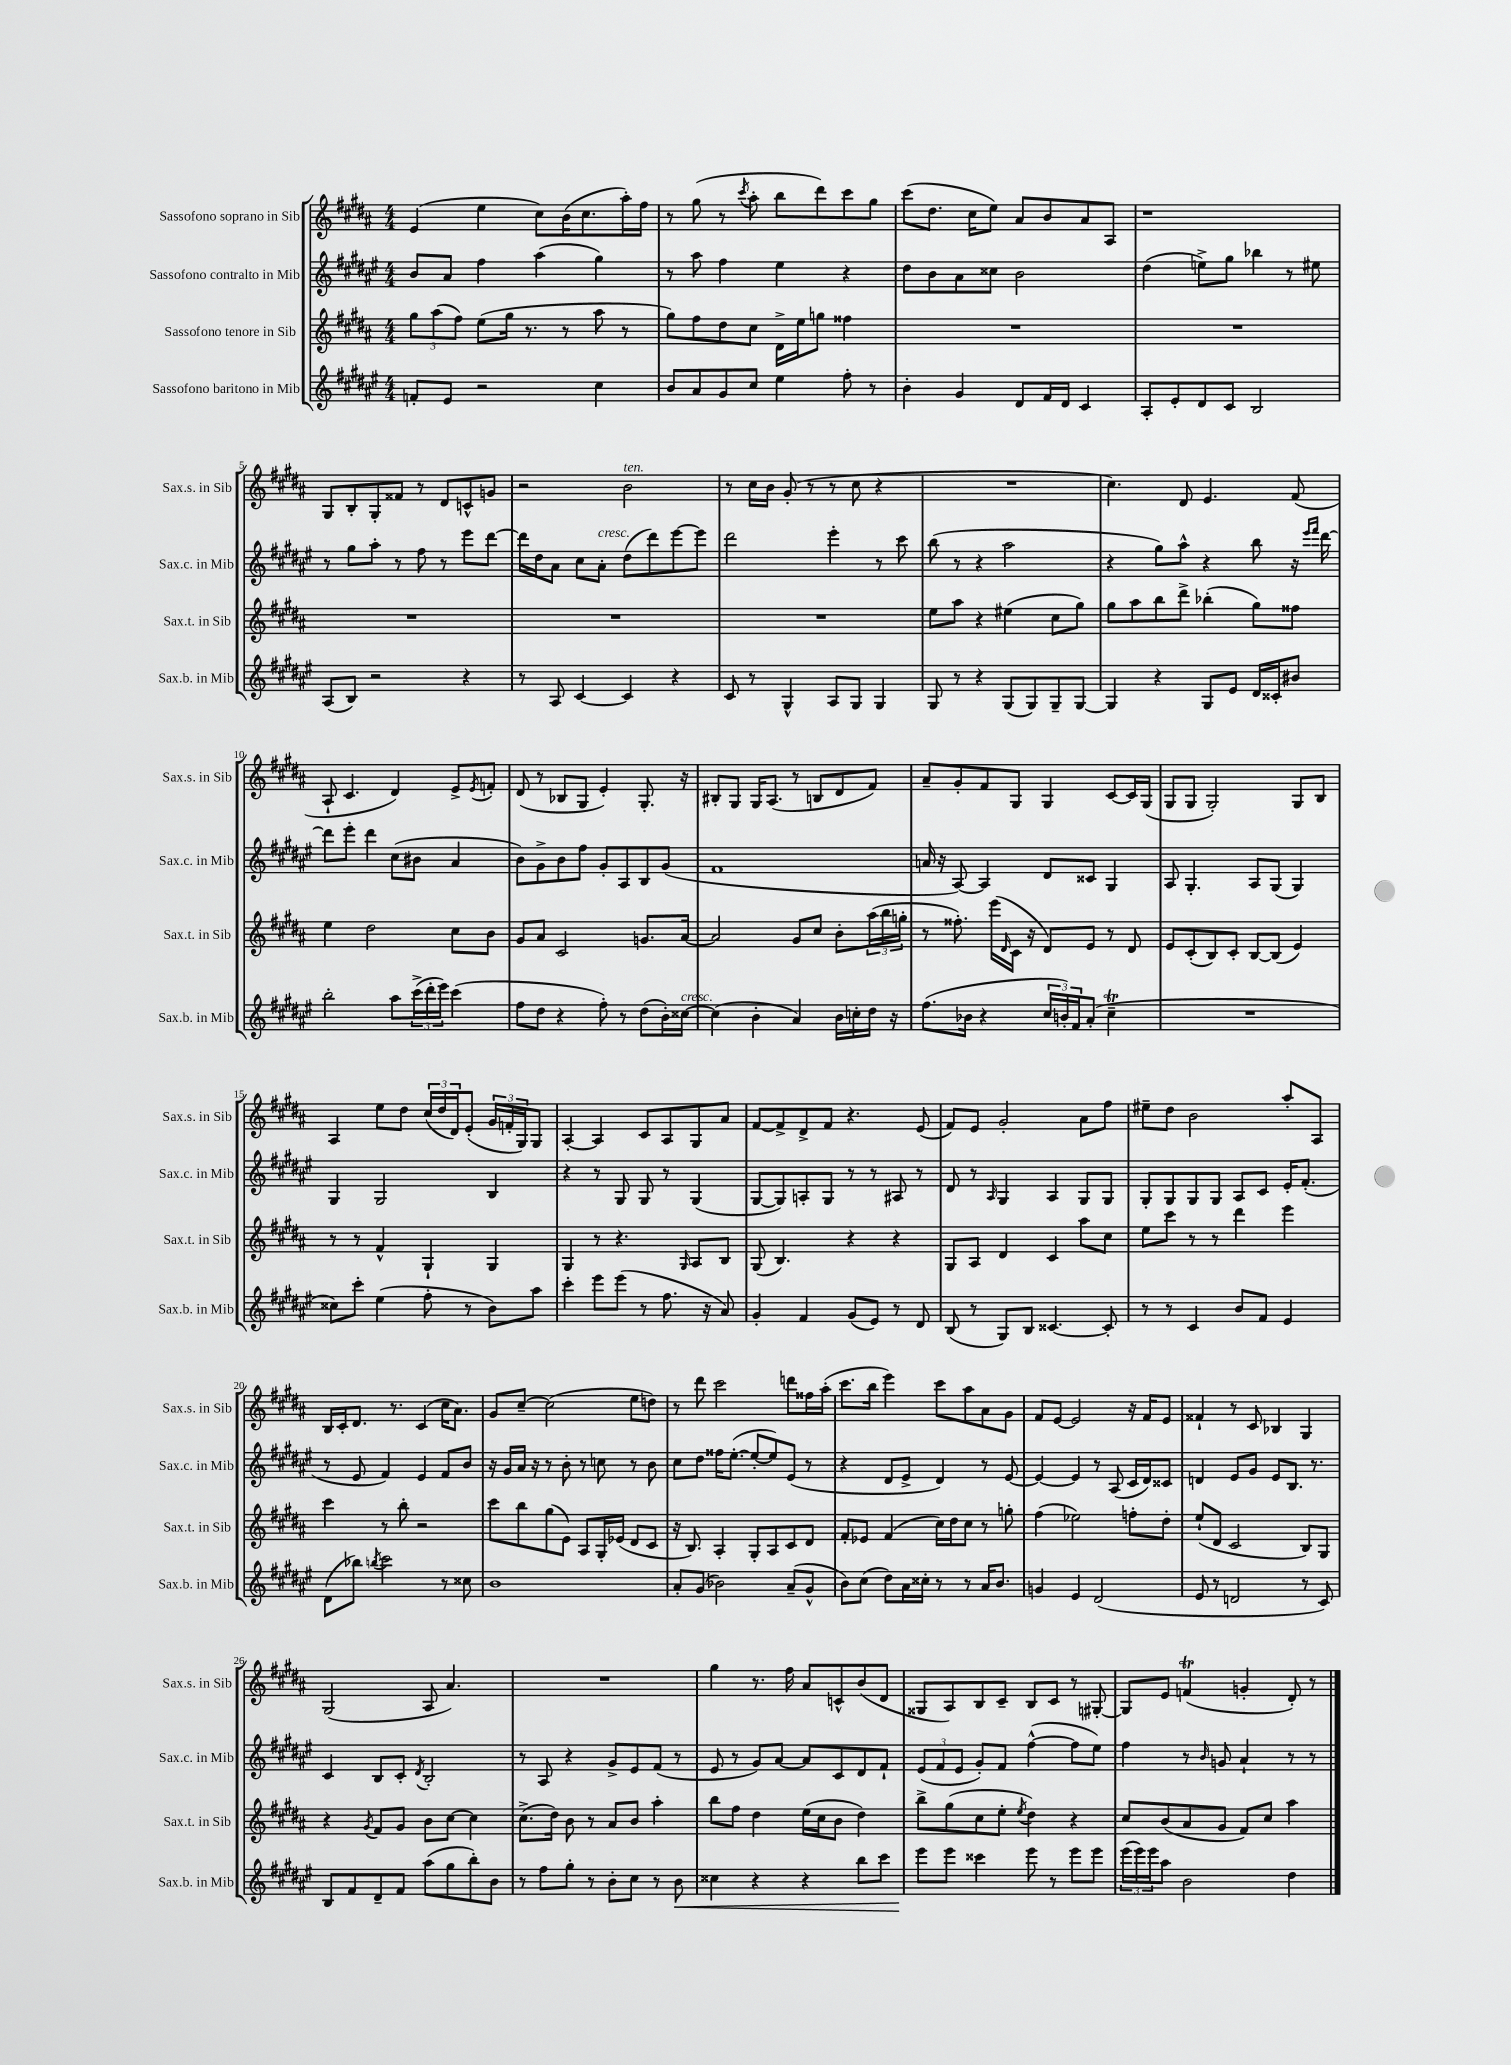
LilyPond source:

<<
\new StaffGroup <<
\new Staff = "s0" \with { instrumentName = "Sassofono soprano in Sib" shortInstrumentName = "Sax.s. in Sib" } {
    \clef treble \key b \major \numericTimeSignature \time 4/4
    e'4( e''4 cis''8) b'16( cis''8. ais''16-.) fis''16 |
    r8 gis''8( r8 \acciaccatura { cis'''8 } ais''8-. b''8 dis'''8) cis'''8 gis''8 |
    cis'''8( dis''8. cis''16 e''8) ais'8 b'8 ais'8 ais8 |
    r1 |
    gis8 b8-. gis8-. fisis'8 r8 dis'8 c'8-^ g'8 |
    r2 b'2^\markup { \italic "ten." } |
    r8 cis''16 b'16 gis'8-.( r8 r8 cis''8 r4 |
    R1 |
    cis''4.) dis'8 e'4. fis'8( |
    ais8-! cis'4. dis'4) e'8-> \acciaccatura { e'8 } f'8-. |
    dis'8( r8 bes8 gis8 e'4-.) gis8.-. r16 |
    bis8-. gis8 gis16 ais8.( r8 b8 dis'8 fis'8) |
    ais'8-- gis'8-. fis'8 gis8 gis4 cis'8~ cis'16 gis16( |
    gis8 gis8 gis2-.) gis8 b8 |
    ais4 e''8 dis''8 \tuplet 3/2 { cis''16( dis''16 dis'16) } e'8-.( \tuplet 3/2 { gis'16 f'16-. gis16) } gis8 |
    ais4~-. ais4 cis'8 ais8 gis8 ais'8 |
    fis'8~ fis'8-> dis'8-> fis'8 r4. e'8( |
    fis'8) e'8 gis'2-. ais'8 fis''8 |
    eis''8-- dis''8 b'2 ais''8-. ais8 |
    b16 cis'16-. dis'8. r8. cis'4( cis''16 ais'8.) |
    gis'8 cis''8~-- cis''2( e''8 d''8) |
    r8 dis'''8 cis'''2 d'''8 fisis''16 ais''16-.( |
    cis'''8. b''16 e'''4) cis'''8 ais''8 ais'8 gis'8 |
    fis'8 e'8~ e'2 r16 fis'16 e'8 |
    fisis'4-! r8 cis'8 bes4 gis4 |
    gis2( ais8 ais'4.) |
    R1 |
    gis''4 r8. fis''16 ais'8 c'8-^ b'8( dis'8 |
    gisis8 ais8) b8 cis'8-- b8 cis'8 r8 gis8~-. |
    gis8 e'8 f'4\trill( g'4-. dis'8-.) r8 \bar "|." |
}
\new Staff = "s1" \with { instrumentName = "Sassofono contralto in Mib" shortInstrumentName = "Sax.c. in Mib" } {
    \clef treble \key fis \major \numericTimeSignature \time 4/4
    b'8 ais'8 fis''4 ais''4( gis''4) |
    r8 ais''8 fis''4 eis''4 r4 |
    dis''8 b'8 ais'8 cisis''8 b'2 |
    dis''4( e''8->) gis''8 bes''4 r8 eis''8 |
    r8 gis''8 ais''8-. r8 fis''8 r8 eis'''8 dis'''8~ |
    dis'''16 dis''16 ais'8 cis''8 ais'8-.^\markup { \italic "cresc." } dis''8( dis'''8) eis'''8~ eis'''8 |
    dis'''2 eis'''4-. r8 cis'''8 |
    b''8( r8 r4 ais''2 |
    r4 gis''8) ais''8-^ r4 b''8 r16 \grace { eis'''16 fis'''16 } dis'''16~ |
    dis'''8 eis'''8-. dis'''4 cis''8( bis'8 ais'4 |
    b'8) gis'8-> b'8 fis''8 gis'8-. ais8 b8 gis'8( |
    fis'1 |
    a'16 r16 ais8~) ais4 dis'8 cisis'8 gis4 |
    ais8 gis4.-. ais8 gis8( gis4) |
    gis4 gis2 b4 |
    r4 r8 gis8 gis8 r8 gis4( |
    gis8~ gis8) a8-. gis8 r8 r8 ais8 r8 |
    dis'8 r8 \grace { ais16 } gis4 ais4 gis8 gis8 |
    gis8-. gis8 gis8 gis8 ais8 cis'8 eis'16-. fis'8.-.( |
    r8 eis'8 fis'4) eis'4 fis'8 b'8 |
    r16 gis'16 ais'16 r16 r8 b'8-. r8 c''8 r8 b'8 |
    cis''8 dis''8 fisis''16 eis''8.~-.( eis''8~-. eis''8) eis'8( r8 |
    r4 dis'8 eis'8-> dis'4) r8 eis'8~ |
    eis'4~ eis'4 r8 ais8( cis'16 dis'16) cisis'8 |
    d'4 eis'8 gis'8 eis'8 b8. r8. |
    cis'4 b8 cis'8-. \acciaccatura { dis'8 } b2-. |
    r8 ais8 r4 gis'8-> eis'8 fis'8( r8 |
    eis'8 r8 gis'8) ais'8~ ais'8 cis'8 dis'8 fis'8-! |
    \tuplet 3/2 { eis'8( fis'8 eis'8 } gis'8-.) fis'8 fis''4~-^( fis''8 eis''8) |
    fis''4 r8 \grace { b'16 } g'8 ais'4-! r8 r8 \bar "|." |
}
\new Staff = "s2" \with { instrumentName = "Sassofono tenore in Sib" shortInstrumentName = "Sax.t. in Sib" } {
    \clef treble \key b \major \numericTimeSignature \time 4/4
    \tuplet 3/2 { gis''8 ais''8( fis''8) } e''8( gis''16 r8. r8 ais''8 r8 |
    gis''8) fis''8 dis''8 cis''8 dis'16-> e''16 g''8 fisis''4 |
    R1 |
    R1 |
    R1 |
    R1 |
    R1 |
    e''8 ais''8 r4 eis''4( cis''8 gis''8) |
    gis''8 ais''8 b''8 dis'''8-> bes''4-.( gis''8) fisis''8 |
    e''4 dis''2 cis''8 b'8 |
    gis'8 ais'8 cis'2 g'8. ais'16~ |
    ais'2 gis'8 cis''8 b'8-. \tuplet 3/2 { ais''16( b''16 g''16-. } |
    r8 fisis''8.-.) e'''16( \grace { dis'16 } cis'16 r16 dis'8) e'8 r8 dis'8 |
    e'8 cis'8-.( b8) cis'8-. b8~ b8( e'4) |
    r8 r8 fis'4-^ gis4-! gis4 |
    gis4 r8 r4. \grace { gis16 } ais8 b8 |
    gis8( b4.) r4 r4 |
    gis8 ais8 dis'4 cis'4 ais''8 cis''8 |
    e''8 cis'''8 r8 r8 dis'''4 e'''4 |
    cis'''4 r8 b''8-. r2 |
    cis'''8 b''8 gis''8( e'8) ais8 gis16-. ees'16( dis'8 cis'8 |
    r16 b8.) ais4-. gis8-. ais8 cis'8 dis'8 |
    fis'8-. ees'8 fis'4( cis''16) dis''16 cis''8 r8 g''8-. |
    fis''4( ees''2) f''8-. dis''8-. |
    e''8-!( dis'8 cis'2 b8) gis8 |
    r4 \acciaccatura { gis'8 } fis'8 gis'8 b'8 cis''8~ cis''4 |
    cis''8.->( dis''16) b'8 r8 ais'8 b'8 ais''4-. |
    b''8 fis''8 dis''4 e''16( cis''16 b'8 dis''4) |
    b''8-> gis''8( cis''8 e''8-. \acciaccatura { e''8 } dis''4) r4 |
    cis''8 b'8( ais'8 gis'8 fis'8) cis''8 ais''4 \bar "|." |
}
\new Staff = "s3" \with { instrumentName = "Sassofono baritono in Mib" shortInstrumentName = "Sax.b. in Mib" } {
    \clef treble \key fis \major \numericTimeSignature \time 4/4
    f'8-. eis'8 r2 cis''4 |
    b'8 ais'8 gis'8 cis''8 eis''4 fis''8-. r8 |
    b'4-. gis'4 dis'8 fis'16 dis'16 cis'4 |
    ais8-. eis'8-. dis'8 cis'8 b2 |
    ais8( b8) r2 r4 |
    r8 ais8 cis'4~ cis'4 r4 |
    cis'8 r8 gis4-^ ais8 gis8 gis4 |
    gis8 r8 r4 gis8( gis8) gis8-- gis8~ |
    gis4 r4 gis8 eis'8 dis'16 cisis'16-. bis'8 |
    b''2-. ais''8 \tuplet 3/2 { cis'''16->( dis'''16-. eis'''16) } cis'''4( |
    fis''8 dis''8 r4 fis''8-.) r8 dis''8( b'16-.) cisis''16~^\markup { \italic "cresc." } |
    cisis''4( b'4-. ais'4) b'16 c''16-. dis''16 r16 |
    fis''8.( bes'16 r4 \tuplet 3/2 { cis''16 b'16-.) fis'16 } ais'8-.( cis''4--\trill |
    R1 |
    cisis''8) cis'''8-. eis''4( fis''8-. r8 b'8) ais''8 |
    cis'''4-. eis'''8 eis'''8( r8 fis''8. r16 ais'8) |
    gis'4-. fis'4 gis'8( eis'8) r8 dis'8 |
    b8( r8 gis8) b8 cisis'4.~ cisis'8-. |
    r8 r8 cis'4 b'8 fis'8 eis'4 |
    dis'8( bes''8) \acciaccatura { b''8 } cis'''2 r8 cisis''8 |
    b'1 |
    ais'8-. gis'8( bes'2) ais'8--( gis'8-^ |
    b'8) cis''8( dis''8) ais'16 cisis''16-. r8 r8 ais'16 b'8. |
    g'4 eis'4 dis'2( |
    eis'8 r8 d'2 r8 cis'8) |
    b8 fis'8 dis'8-- fis'8 ais''8( gis''8 b''8-.) b'8 |
    r8 fis''8 gis''8-. r8 b'8-. cis''8 r8 b'8\< |
    cisis''4 r4 r4 b''8 cis'''8 |
    eis'''8\! eis'''8 cisis'''4 eis'''8 r8 eis'''8 eis'''8 |
    \tuplet 3/2 { eis'''16( eis'''16) eis'''16 } ais''8 b'2 dis''4 \bar "|." |
}
>>
>>
